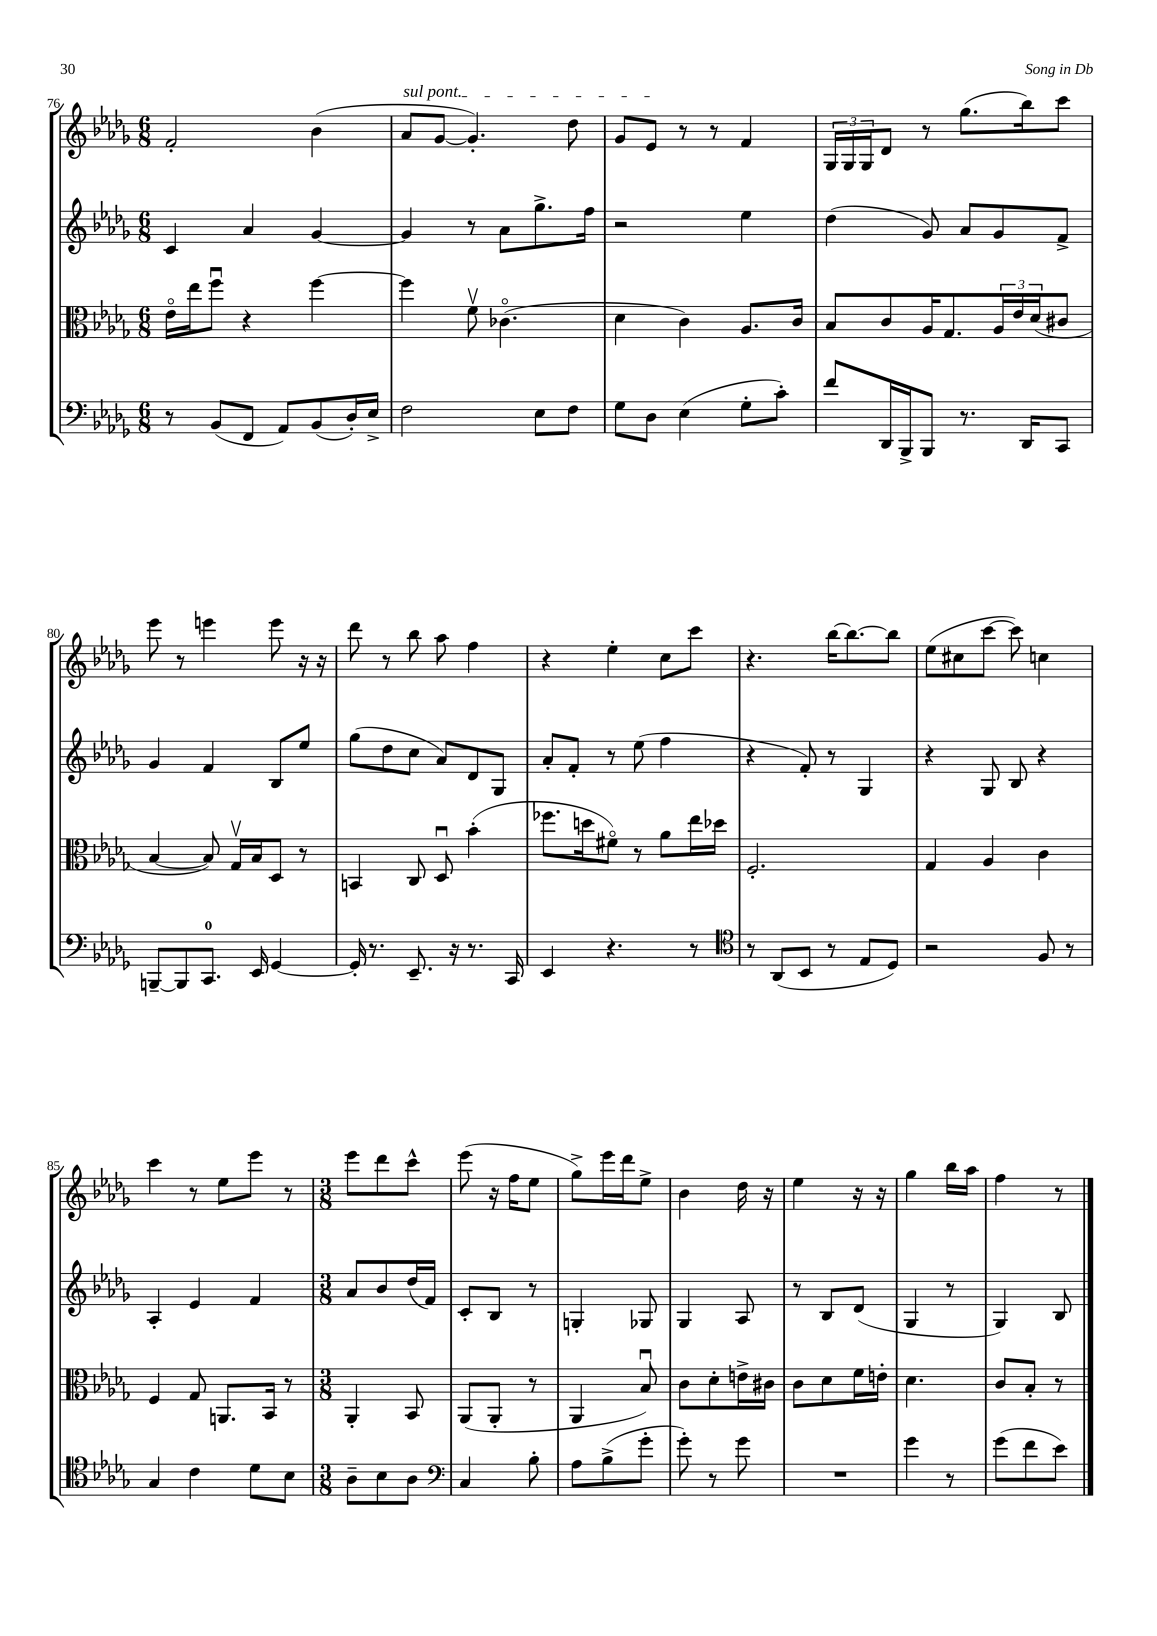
<<
\new StaffGroup <<
\new Staff = "s0" {
    \clef treble \key des \major \numericTimeSignature \time 6/8
    f'2-. bes'4( |
    \once \override TextSpanner.bound-details.left.text = \markup { \italic "sul pont." } aes'8\startTextSpan ges'8~ ges'4.-.) des''8 |
    ges'8 ees'8\stopTextSpan r8 r8 f'4 |
    \tuplet 3/2 { ges16 ges16 ges16 } des'8 r8 ges''8.( bes''16) c'''8 |
    ees'''8 r8 e'''4 e'''8 r16 r16 |
    des'''8 r8 bes''8 aes''8 f''4 |
    r4 ees''4-. c''8 c'''8 |
    r4. bes''16~ bes''8.~ bes''8 |
    ees''8( cis''8 c'''8~ c'''8) c''4 |
    c'''4 r8 ees''8 ees'''8 r8 |
    \numericTimeSignature \time 3/8 ees'''8 des'''8 c'''8-^ |
    ees'''8( r16 f''16 ees''8 |
    ges''8->) ees'''16 des'''16 ees''8-> |
    bes'4 des''16 r16 |
    ees''4 r16 r16 |
    ges''4 bes''16 aes''16 |
    f''4 r8 \bar "|." |
}
\new Staff = "s1" {
    \clef treble \key des \major \numericTimeSignature \time 6/8
    c'4 aes'4 ges'4~ |
    ges'4 r8 aes'8 ges''8.-> f''16 |
    r2 ees''4 |
    des''4( ges'8) aes'8 ges'8 f'8-> |
    ges'4 f'4 bes8 ees''8 |
    ges''8( des''8 c''8 aes'8) des'8 ges8 |
    aes'8-. f'8-. r8 ees''8( f''4 |
    r4 f'8-.) r8 ges4 |
    r4 ges8 bes8 r4 |
    aes4-. ees'4 f'4 |
    \numericTimeSignature \time 3/8 aes'8 bes'8 des''16( f'16) |
    c'8-. bes8 r8 |
    g4-. ges8 |
    ges4 aes8 |
    r8 bes8 des'8( |
    ges4 r8 |
    ges4) bes8 \bar "|." |
}
\new Staff = "s2" {
    \clef alto \key des \major \numericTimeSignature \time 6/8
    ees'16\flageolet ees''16 f''8\downbow r4 f''4~ |
    f''4 f'8\upbow ces'4.\flageolet( |
    des'4 c'4) aes8. c'16 |
    bes8 c'8 aes16 ges8. \tuplet 3/2 { aes16 ees'16 des'16( } cis'8 |
    bes4~ bes8) ges16\upbow bes16 des8 r8 |
    b,4 c8 des8\downbow bes'4-.( |
    fes''8. d''16 fis'8\flageolet) r8 aes'8 ees''16 des''16 |
    f2.-. |
    ges4 aes4 c'4 |
    f4 ges8 a,8. bes,16 r8 |
    \numericTimeSignature \time 3/8 aes,4-. bes,8 |
    aes,8( aes,8-. r8 |
    aes,4 bes8\downbow) |
    c'8 des'8-. e'16-> cis'16 |
    c'8 des'8 f'16 e'16-. |
    des'4. |
    c'8 bes8-. r8 \bar "|." |
}
\new Staff = "s3" {
    \clef bass \key des \major \numericTimeSignature \time 6/8
    r8 bes,8( f,8 aes,8) bes,8( des16-.) ees16-> |
    f2 ees8 f8 |
    ges8 des8 ees4( ges8-. c'8-.) |
    f'8 des,16 bes,,16-> bes,,8 r8. des,16 c,8 |
    b,,8~-- b,,8 c,8.-0 ees,16 ges,4~ |
    ges,16-. r8. ees,8.-- r16 r8. c,16 |
    ees,4 r4. r8 |
    \clef tenor r8 aes,8( bes,8 r8 ees8 des8) |
    r2 f8 r8 |
    ges4 c'4 des'8 bes8 |
    \numericTimeSignature \time 3/8 aes8-- bes8 aes8 |
    \clef bass c4 bes8-. |
    aes8 bes8->( ges'8-. |
    ges'8-.) r8 ges'8 |
    R4. |
    ges'4 r8 |
    ges'8( f'8 ees'8) \bar "|." |
}
>>
>>
\layout { \context { \Score currentBarNumber = #76 } }
